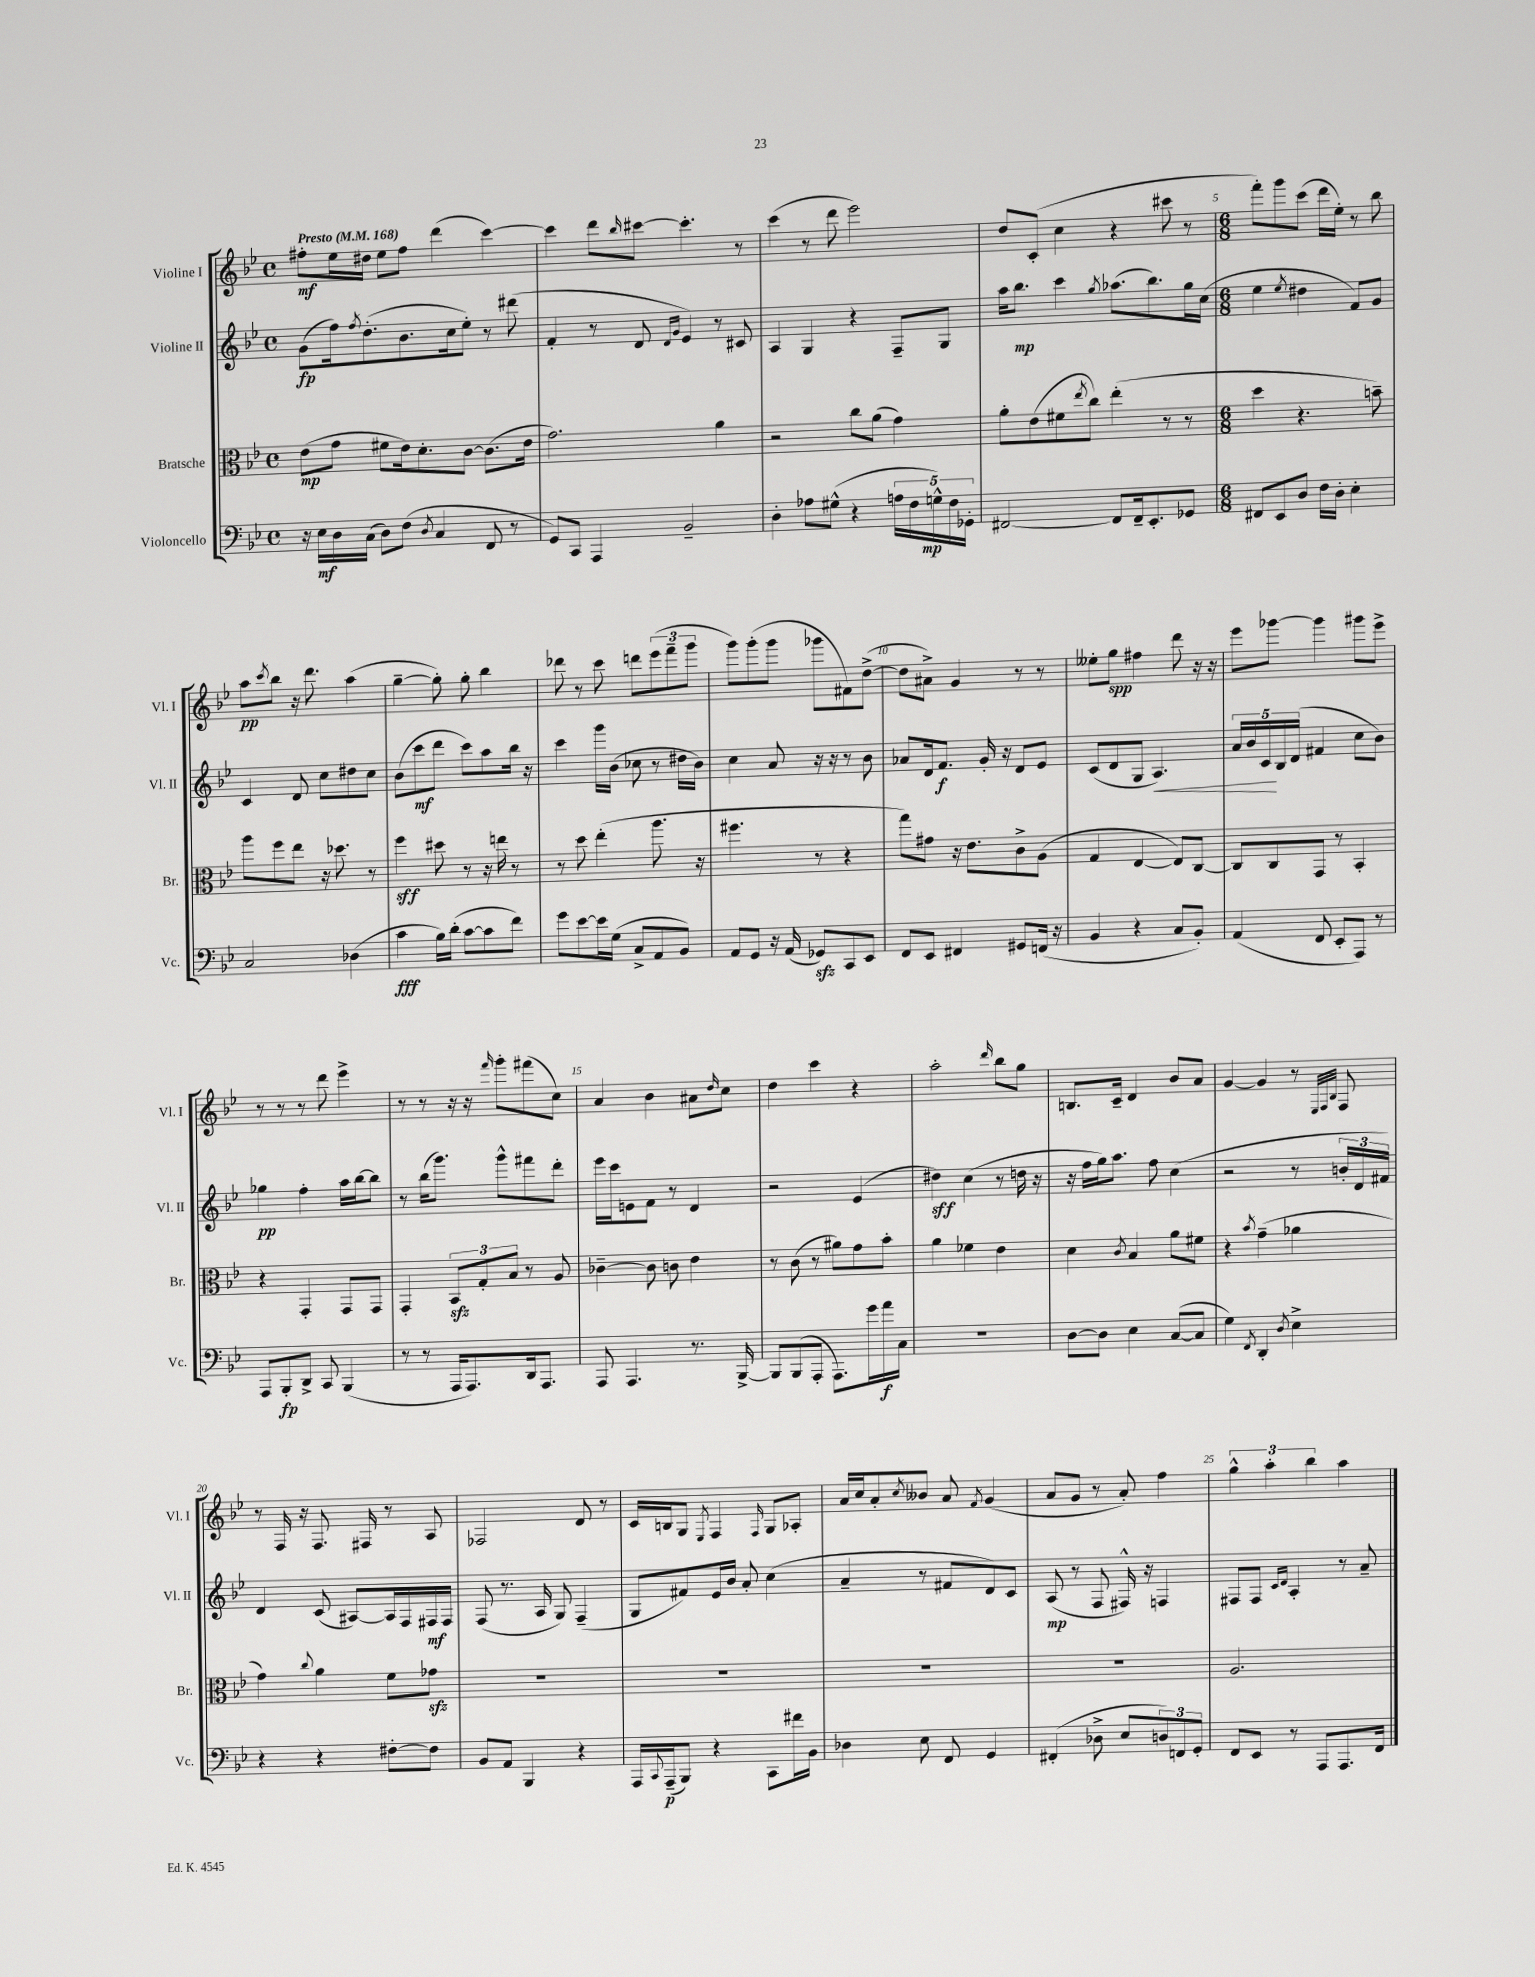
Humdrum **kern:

**kern	**kern	**kern	**kern
*staff4	*staff3	*staff2	*staff1
*clefF4	*clefC3	*clefG2	*clefG2
*k[b-e-]	*k[b-e-]	*k[b-e-]	*k[b-e-]
*M4/4	*M4/4	*M4/4	*M4/4
*met(c)	*met(c)	*met(c)	*met(c)
*MM168	*MM168	*MM168	*MM168
16r	(8e-\L	(8g\L	8ff#'\L
16E-\LL	.	.	.
16D\	8g\J	16ff\k)	16ee-\L
.	.	8qff/	.
(16C\JJ	.	(8.dd'\	16dd#\JJ
8D\L)	8f#\L	.	8ee-\L
(8F\J	16e-\k)	8.b-\	8ff#\J
.	8.d'\	.	.
8qD/	.	.	.
4C/	.	.	(4ddd\
.	.	16cc\k	.
.	[8c\J	8ee-'\J)	.
8FF/	(8.c\]L	8r	[4ccc\)
8r	.	(8ddd#\	.
.	16e-\Jk	.	.
=	=	=	=
8GG/L)	2.g\)	4f'/	4ccc\]
8CC/J	.	.	.
4AAA/	.	8r	8ddd\L
.	.	.	16qqbb-/
.	.	8d/	[8ccc#\J
.	.	16qqd/LL	.
.	.	16qqg/JJ	.
2BB-~/	.	4e-/)	4.ccc#'\]
.	4a\	8r	.
.	.	8c#/	8r
=	=	=	=
4D'\	2r	4A/	(4ccc\
8A-\L	.	4G/	8r
(8G#^^\J	.	.	8ddd\
4r	8cc\L	4r	2eee-\)
.	(8a\J	.	.
20A\LL	4g\)	8F~/L	.
20F\	.	.	.
20G^^\)	.	.	.
.	.	8G/J	.
20F\	.	.	.
20GG-'\JJ	.	.	.
=	=	=	=
[2FF#/	8a'\L	16aa\LK	8dd/L
.	.	8.bb-\J	.
.	(8e-\	.	(8c'/J
.	8f#\	4ccc\	4cc\
.	8qee-/	.	.
.	8cc\J)	.	.
.	.	8qgg/	.
8FF#/]L	(4ee-'\	(8.aa-\L	4r
16FF#~/k	.	.	.
8.EE-'/	.	8.bb-\)	.
.	8r	.	8ccc#\
8GG-/J	8r	16gg\L	8r
.	.	(16cc\JJ	.
=	=	=	=
*M6/8	*M6/8	*M6/8	*M6/8
8FF#/L	4dd\	4ee-\	8fff'\L)
8EE-/	.	.	8ggg\
.	.	8qee-/	.
8D/J	4.r	4dd#\	(8ccc\J
16F\LL	.	.	16ddd\LL
16D'\JJ	.	.	16ee-'\JJ)
4E-'\	.	8f/L)	8r
.	8b~\)	8g/J	8bb-\
=	=	=	=
2C/	8aa\L	4c/	8aa\L
.	.	.	8qccc/
.	8ff\	.	8bb-\J
.	8ee-\J	8d/	16r
.	.	.	8.ddd\
.	16r	8cc\L	.
.	8.dd-\	.	.
(4D-\	.	8dd#\	(4aa\
.	8r	8cc\J	.
=	=	=	=
4c\	4ff\	(8b-\L	[4gg~\
.	.	8ccc\	.
16B-\LL)	8dd#\	8ddd\J	8gg'\])
(16d'\JJ	.	.	.
[8c\L	8r	8ccc\L)	8gg'\
8c\]	16r	8aa\	4bb-\
.	16ee\	.	.
8f\J)	8r	16bb-\Jk	.
.	.	16r	.
=	=	=	=
8g\L	8r	4ccc\	8ddd-\
[8e-\	8dd\	.	8r
16e-\]L	(4ee-'\	16ggg\LL	8ccc\
(16G\JJ	.	(16b-\JJ	.
8C^/L	.	8cc-\	8ddd\L
8AA/	8.aa\	8r	(12eee-\
.	.	.	12fff~\
8BB-/J)	.	16dd#\LL	.
.	.	.	12ggg\J
.	16r	16b-\JJ)	.
=	=	=	=
8AA/L	4.ff#\	4cc\	8ggg\L)
8GG/J	.	.	(8ggg'\
16r	.	8a/	8ggg\J
(16AA/	.	.	.
8GG-/L)	8r	16r	8ggg-\L
.	.	16r	.
8CC/	4r	8r	8f#\)
8EE-/J	.	8b-\	([8dd^\J
=	=	=	=
8FF/L	8gg\L)	8a-/L	8dd\]L
8EE-/J	8g#\J	16d/k	8a#^\J)
.	.	8.f/J	.
4FF#/	16r	.	4g/
.	8.e-\L	.	.
.	.	16g'/	.
.	.	16r	.
8GG#/L	8c^\	8d/L	8r
(16FF/Jk	(8A\J	8e-/J	8r
16r	.	.	.
=	=	=	=
4BB-/	4G/	(8c/L	8ee--'\L
.	.	8d/	8gg\J
4r	[4E-/	8G/J	4ff#\
.	.	4.A/)	.
8C/L	8E-/]L)	.	8ddd\
8BB-'/J)	[8C/J	.	16r
.	.	.	16r
=	=	=	=
(4AA/	8C/]L	20a/LL	8eee-\L
.	.	20b-/	.
.	.	20c/	.
.	8C/	.	[8ggg-\J
.	.	20B-/	.
.	.	(20d/JJ	.
8FF/	8GG/J	4f#/	4ggg-\]
8EE-'/L	8r	.	.
8AAA/J)	4BB-'/	8cc\L	8ggg#\L
8r	.	8b-\J)	8eee-^\J
=	=	=	=
8AAA/L	4r	4gg-\	8r
8BBB-'/	.	.	8r
8DD^/J	4GG'/	4ff'\	8r
8CC/	.	.	8ddd\
(4BBB-/	8GG/L	16aa\LL	4eee-^\
.	.	[16bb-\J	.
.	8GG/J	8bb-\]J	.
=	=	=	=
8r	4GG'/	8r	8r
8r	.	(16bb-\LK	8r
.	.	8.ggg\J)	.
16AAA/LK	12BB-/L	.	16r
8.AAA/)	.	.	16r
.	12G'/	.	.
.	.	.	16qqfff/
.	.	8ggg^^\L	8ggg'\L
.	12B-/J	.	.
16DD/k	8r	8fff#\	(8fff#\
8.AAA/J	.	.	.
.	8A/	8ddd'\J	8cc\J)
=	=	=	=
8AAA/	[4c-~\	16eee-\LL	4a/
.	.	16ccc\J	.
4.AAA/	.	8e\	.
.	8c-\]	8f\J	4b-\
.	8c\	8r	.
8.r	4e-\	4d/	8a#\L
.	.	.	16qqdd/
.	.	.	8cc\J
[16BBB-^/	.	.	.
=	=	=	=
8BBB-/]L	8r	2r	4dd\
(8BBB-/	(8c\	.	.
8AAA'/J	8r	.	4ccc\
8.AAA\L)	8a#\L)	.	.
.	8g\	(4e-/	4r
16g\L	.	.	.
16a\	8b-'\J	.	.
16C\JJ	.	.	.
=	=	=	=
2.r	4a\	4dd#\)	2aa'\
.	4f-\	(4cc\	.
.	.	.	16qqddd/
.	4e-\	8r	8bb-\L
.	.	16dd\	8gg\J
.	.	16r	.
=	=	=	=
[8D\L	4d\	16r	8.B/L
.	.	16ff\LL	.
8D\]J	.	16gg\J)	.
.	.	8.aa\J	16c~/Jk
.	8qc/	.	.
4E-\	4B-/	.	4d/
.	.	8ff\	.
([8C/L	8a\L	(4cc\	8b-/L
8C/]J	8f#\J	.	8a/J
=	=	=	=
4G\)	4r	2r	[4g/
8qFF/	8qb-/	.	.
4DD'/	(4g~\	.	4g/]
8qD/	.	.	.
4E-^\	4a-\	8r	8r
.	.	.	32qqE-/LLL
.	.	.	32qqF/
.	.	.	32qqB-/JJJ
.	.	24b'/LL	8F/
.	.	24d/	.
.	.	24f#/JJ)	.
=	=	=	=
4r	4g\)	4d/	8r
.	.	.	16F/
.	.	.	16r
.	8qqcc/	.	.
4r	4a\	(8c/	8.F/
.	.	[8A#/L)	.
.	.	.	16F#/
[8F#'\L	8f\L	16A#/]L	8r
.	.	16F/	.
8F#\]J	8g-\J	16F#/	8A/
.	.	16F#/JJ	.
=	=	=	=
8BB-/L	2.r	(8F/	2F-/
8AA/J	.	8.r	.
4BBB-/	.	.	.
.	.	16A/	.
.	.	8G/)	.
4r	.	(4F~/	8d/
.	.	.	8r
=	=	=	=
16AAA/LL	2.r	8G/L	16c/LL
8qqCC/	.	.	.
(16AAA~/J	.	.	16B/J
8BBB-/J)	.	8f#/)	8G/J
.	.	.	8qE-/
4r	.	16e-/L	4F/
.	.	16b-/JJ	.
.	.	8a'/	.
.	.	.	16qqF/
8CC\L	.	(4cc\	8G/L
16f#\L	.	.	8A-'/J
16BB-\JJ	.	.	.
=	=	=	=
4D-\	2.r	4a~/	16a/LL
.	.	.	16cc/J
.	.	.	8a'/
.	.	.	8qcc/
8E-\	.	8r	8b--/J
8FF/	.	8f#/L	8a/
.	.	.	8qf/
4GG/	.	8d/)	(4g/
.	.	8c/J	.
=	=	=	=
(4FF#'/	2.r	(8A/	8a/L
.	.	8r	8g/J
8D-^\	.	8F/	8r
8E-/L	.	16F#^^/)	8a'/)
.	.	16r	.
12D/)	.	4F/	4ff\
12FF/	.	.	.
12GG'/J	.	.	.
=	=	=	=
8FF/L	2.A/	8F#/L	6gg^^\
8EE-/J	.	8F#/J	.
.	.	.	6aa'\
.	.	16qqc/LL	.
.	.	16qqd/JJ	.
8r	.	4A'/	.
.	.	.	6bb-\
8AAA/L	.	.	.
8.AAA/	.	8r	4aa\
.	.	8a~/	.
16FF/Jk	.	.	.
==	==	==	==
*-	*-	*-	*-
